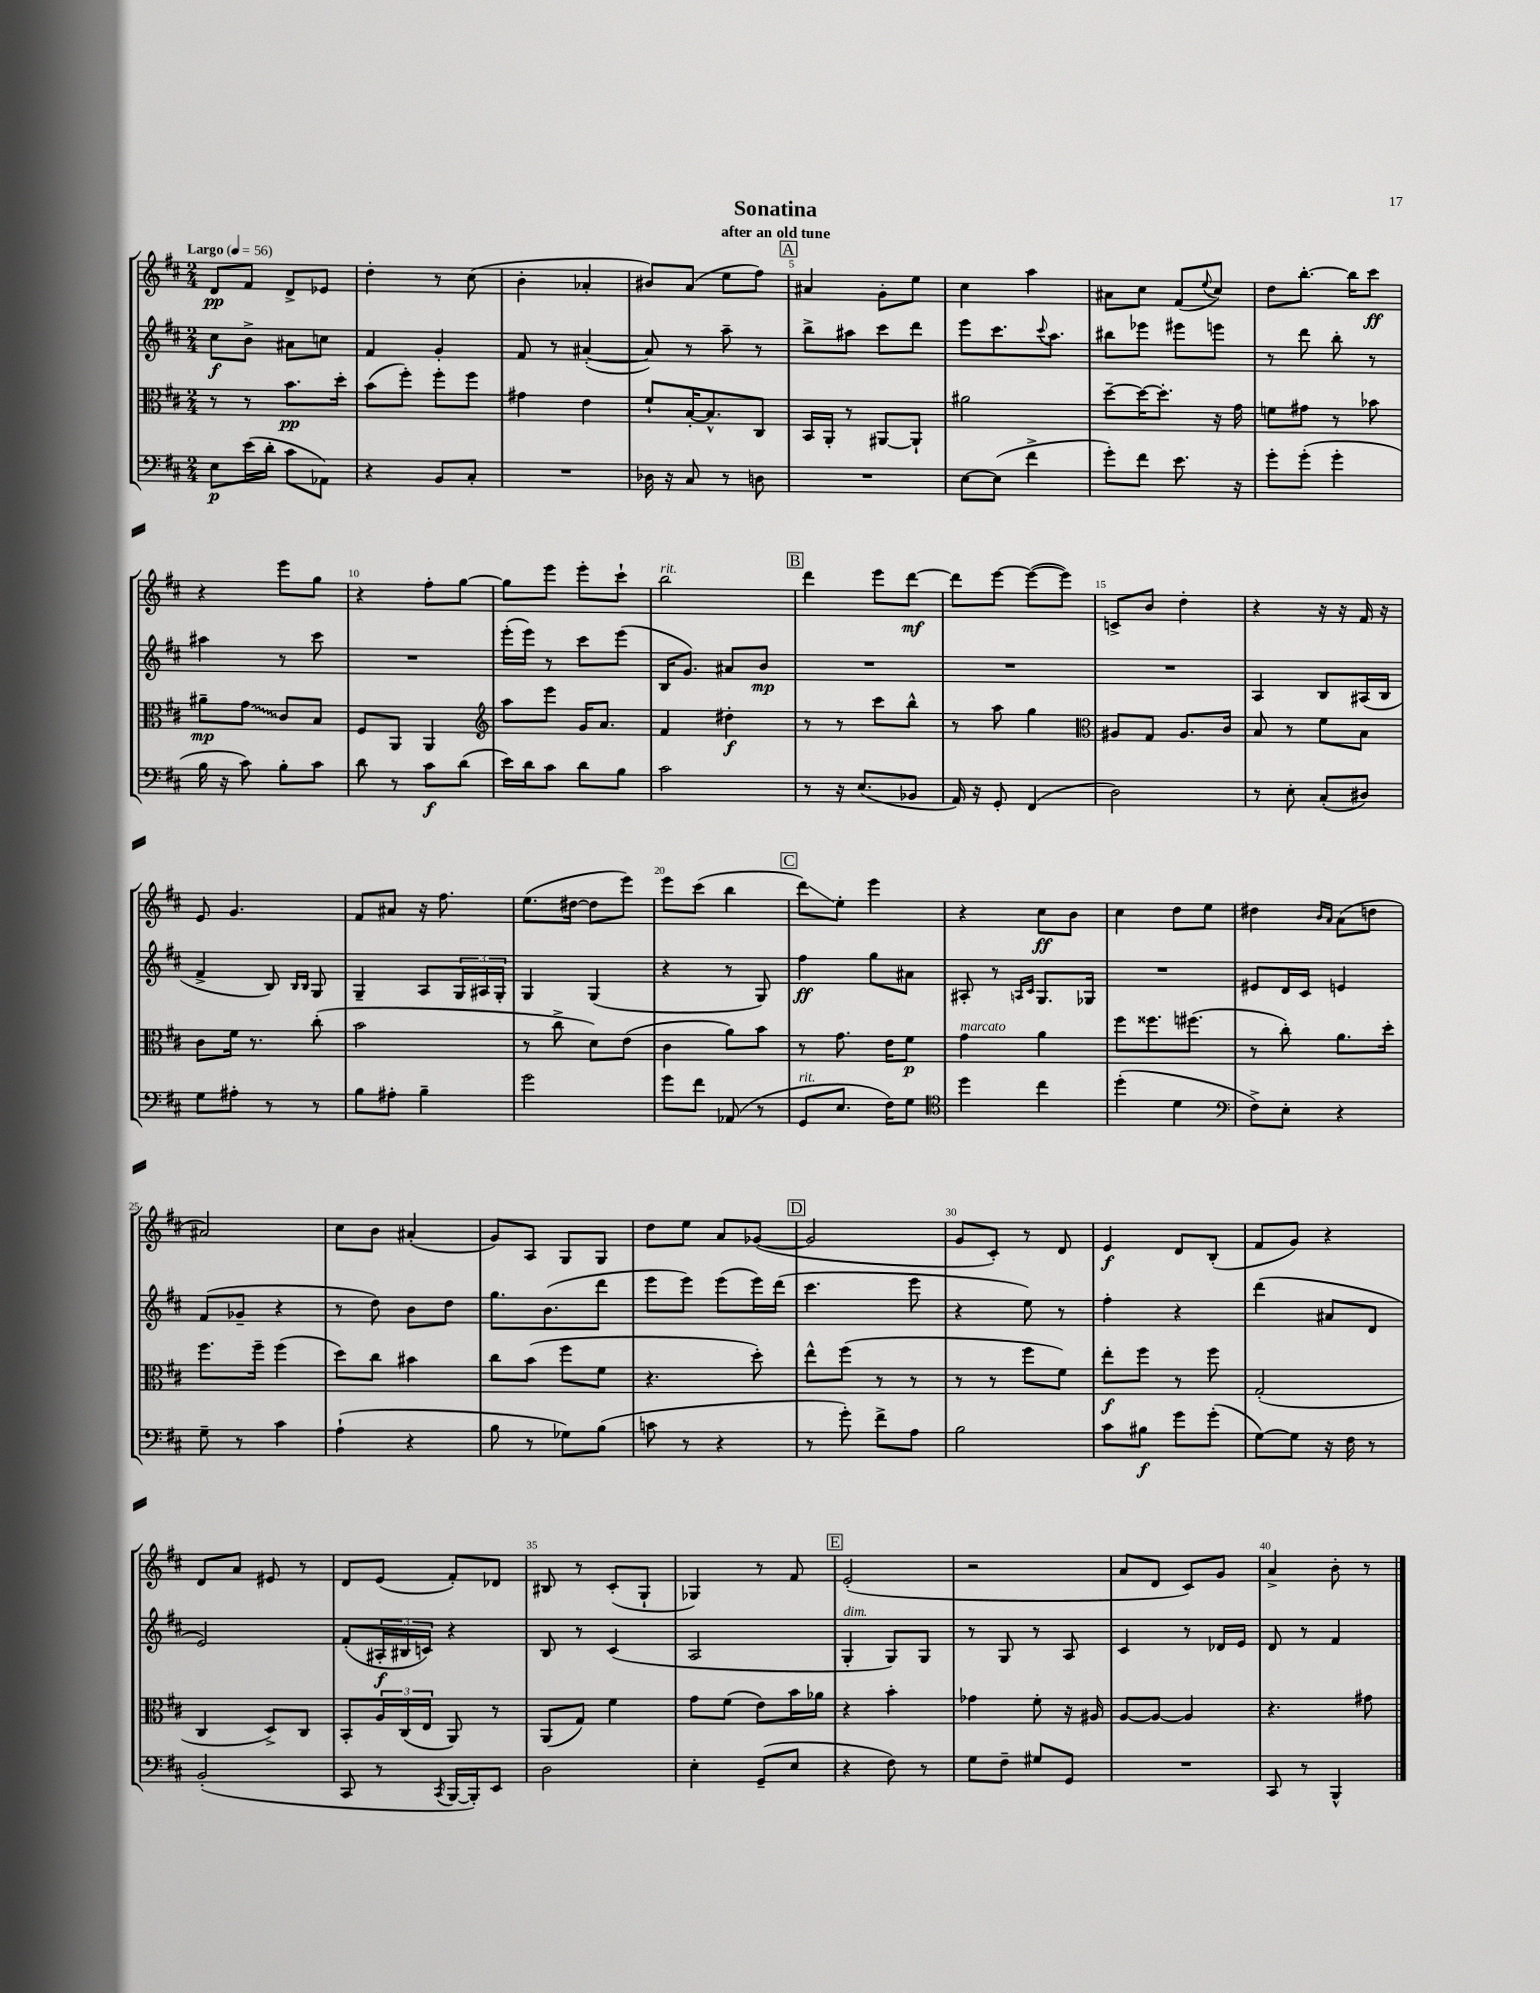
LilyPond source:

\header { title = "Sonatina" subtitle = "after an old tune" }
<<
\new StaffGroup <<
\new Staff = "s0" {
    \clef treble \key d \major \numericTimeSignature \time 2/4 \tempo "Largo" 4 = 56
    d'8\pp fis'8 d'8-> ees'8 |
    d''4-. r8 cis''8( |
    b'4-. aes'4-. |
    bis'8) a'8( e''8 fis''8) |
    \mark \markup { \box "A" } ais'4 g'8-. e''8 |
    cis''4 a''4 |
    ais'8 cis''8 fis'8( \appoggiatura { e''8 } cis''8) |
    d''8 b''8.~-. b''16 cis'''8\ff |
    r4 e'''8 g''8 |
    r4 fis''8-. g''8~ |
    g''8 e'''8 e'''8-. cis'''8-! |
    b''2^\markup { \italic "rit." } |
    \mark \markup { \box "B" } d'''4 e'''8 d'''8~\mf |
    d'''8 e'''8~ e'''8~( e'''8) |
    c'8-> b'8 d''4-. |
    r4 r16 r16 fis'16 r16 |
    e'8 g'4. |
    fis'8 ais'8 r16 fis''8. |
    e''8.( dis''16~ dis''8 e'''8) |
    e'''8 cis'''8( b''4 |
    \mark \markup { \box "C" } d'''8\glissando) e''8-. e'''4 |
    r4 cis''8\ff b'8 |
    cis''4 d''8 e''8 |
    dis''4 \grace { b'16 a'16 } a'8( d''8 |
    ais'2) |
    cis''8 b'8 ais'4-.( |
    g'8) a8 g8 g8 |
    d''8 e''8 a'8 ges'8~( |
    \mark \markup { \box "D" } ges'2 |
    g'8 cis'8-.) r8 d'8 |
    e'4\f d'8 b8-.( |
    fis'8 g'8) r4 |
    d'8 a'8 eis'8 r8 |
    d'8 e'8( fis'8-.) des'8 |
    bis8 r8 cis'8-.( g8-! |
    ges4) r8 fis'8 |
    \mark \markup { \box "E" } e'2-.( |
    r2 |
    a'8 d'8 cis'8) g'8 |
    a'4-> b'8-. r8 \bar "|." |
}
\new Staff = "s1" {
    \clef treble \key d \major \numericTimeSignature \time 2/4
    cis''8\f b'8-> ais'8 c''8 |
    fis'4 g'4-. |
    fis'8 r8 ais'4~-.( |
    ais'8) r8 a''8-- r8 |
    \mark \markup { \box "A" } b''8-> ais''8 cis'''8 d'''8 |
    e'''8 cis'''8. \appoggiatura { cis'''8 } a''8. |
    bis''8 ees'''8 eis'''8 e'''8 |
    r8 d'''8 b''8-. r8 |
    ais''4 r8 cis'''8 |
    R2 |
    e'''16-.( e'''16) r8 cis'''8 e'''8( |
    b16 g'8.) ais'8 b'8\mp |
    \mark \markup { \box "B" } R2 |
    R2 |
    R2 |
    a4 b8 ais16( b16 |
    fis'4-> b8) \grace { b16 b16 } g8 |
    g4-- a8 \tuplet 3/2 { g16 ais16 g16-. } |
    g4 g4( |
    r4 r8 g8) |
    \mark \markup { \box "C" } fis''4\ff g''8 ais'8 |
    ais8-. r8 \grace { a16 cis'16 } g8. ges16 |
    R2 |
    eis'8 d'16 cis'16 e'4 |
    fis'8( ges'8-- r4 |
    r8 d''8) b'8 d''8 |
    g''8. b'8.( d'''8 |
    e'''8 e'''8) e'''8( e'''16) d'''16( |
    \mark \markup { \box "D" } cis'''4. e'''8 |
    r4 e''8) r8 |
    fis''4-. r4 |
    d'''4( ais'8 d'8 |
    e'2) |
    fis'8-.( \tuplet 3/2 { ais16-.\f bis16 c'16) } r4 |
    b8 r8 cis'4( |
    a2 |
    \mark \markup { \box "E" } g4-.^\markup { \italic "dim." } g8) g8 |
    r8 g8 r8 a8 |
    cis'4 r8 des'16 e'16 |
    d'8 r8 fis'4 \bar "|." |
}
\new Staff = "s2" {
    \clef alto \key d \major \numericTimeSignature \time 2/4
    r8 r8 b'8.\pp d''16-. |
    b'8( fis''8-.) fis''8-. fis''8 |
    gis'4 e'4 |
    fis'8-! b16~-. b8.-^ cis8 |
    \mark \markup { \box "A" } b,16 a,16-. r8 ais,8~ ais,8-! |
    ais'2 |
    d''8~-- d''16~ d''8.-. r16 g'16 |
    f'8 gis'8 r8 bes'8 |
    ais'8--\mp \once \override Glissando.style = #'zigzag g'8\glissando cis'8 b8 |
    fis8 a,8 a,4 |
    \clef treble a''8 e'''8 g'16 a'8. |
    fis'4 dis''4-.\f |
    \mark \markup { \box "B" } r8 r8 cis'''8 b''8-^ |
    r8 a''8 g''4 |
    \clef alto ais8 g8 ais8. cis'16 |
    b8 r8 fis'8 b8 |
    cis'8 fis'16 r8. cis''8-.( |
    b'2 |
    r8 cis''8-> d'8) e'8( |
    cis'4 a'8) b'8 |
    \mark \markup { \box "C" } r8 g'8. e'16 fis'8\p |
    g'4^\markup { \italic "marcato" } a'4 |
    fis''8 fisis''8. fis''8.( |
    r8 cis''8-.) a'8. d''16-. |
    fis''8. fis''16-- fis''4( |
    d''8) cis''8 bis'4 |
    cis''8 b'8( fis''8 fis'8 |
    r4. d''8-.) |
    \mark \markup { \box "D" } e''8-^ fis''8( r8 r8 |
    r8 r8 fis''8 fis'8) |
    e''8-.\f fis''8 r8 fis''8 |
    g2-.( |
    cis4 d8->) cis8 |
    b,8-. \tuplet 3/2 { a16 cis16( e16 } a,8) r8 |
    a,8( g8) fis'4 |
    g'8 fis'8( e'8) b'16 aes'16 |
    \mark \markup { \box "E" } r4 b'4-. |
    ges'4 fis'8-. r16 ais16 |
    a8~ a8~ a4 |
    r4. gis'8 \bar "|." |
}
\new Staff = "s3" {
    \clef bass \key d \major \numericTimeSignature \time 2/4
    e8\p e'16( d'16-. cis'8 aes,8) |
    r4 b,8 cis8-. |
    R2 |
    des16 r16 cis8 r8 d8 |
    \mark \markup { \box "A" } R2 |
    e8~ e8( fis'4-> |
    g'8-.) fis'8 e'8. r16 |
    g'8-. g'8-.( g'4-. |
    b16 r16 cis'8) b8-. cis'8 |
    d'8 r8 cis'8\f d'8( |
    e'16) d'16 cis'8 d'8 b8 |
    cis'2 |
    \mark \markup { \box "B" } r8 r16 e8.( bes,8 |
    a,16) r16 g,8-. fis,4( |
    d2) |
    r8 e8-. cis8-.( dis8) |
    g8 ais8-. r8 r8 |
    b8 ais8-. b4-- |
    g'2 |
    g'8 fis'8 aes,8( r8 |
    \mark \markup { \box "C" } g,8^\markup { \italic "rit." } e8. fis16) g8 |
    \clef tenor d''4 cis''4 |
    d''4-.( d'4 |
    \clef bass fis8->) e8-. r4 |
    g8-- r8 cis'4 |
    a4-!( r4 |
    b8 r8 ges8) b8( |
    c'8 r8 r4 |
    \mark \markup { \box "D" } r8 g'8-.) fis'8-> a8 |
    b2 |
    cis'8 bis8\f g'8 g'8-.( |
    g8~) g8 r16 fis16 r8 |
    b,2-.( |
    cis,8 r8 \acciaccatura { cis,8 } b,,16~ b,,16-.) e,8 |
    d2 |
    e4-. g,8--( e8 |
    \mark \markup { \box "E" } r4 fis8) r8 |
    g8 fis8-- gis8 g,8 |
    R2 |
    cis,8 r8 b,,4-^ \bar "|." |
}
>>
>>
\layout { \context { \Score \override BarNumber.break-visibility = ##(#f #t #t) barNumberVisibility = #(every-nth-bar-number-visible 5) } }
